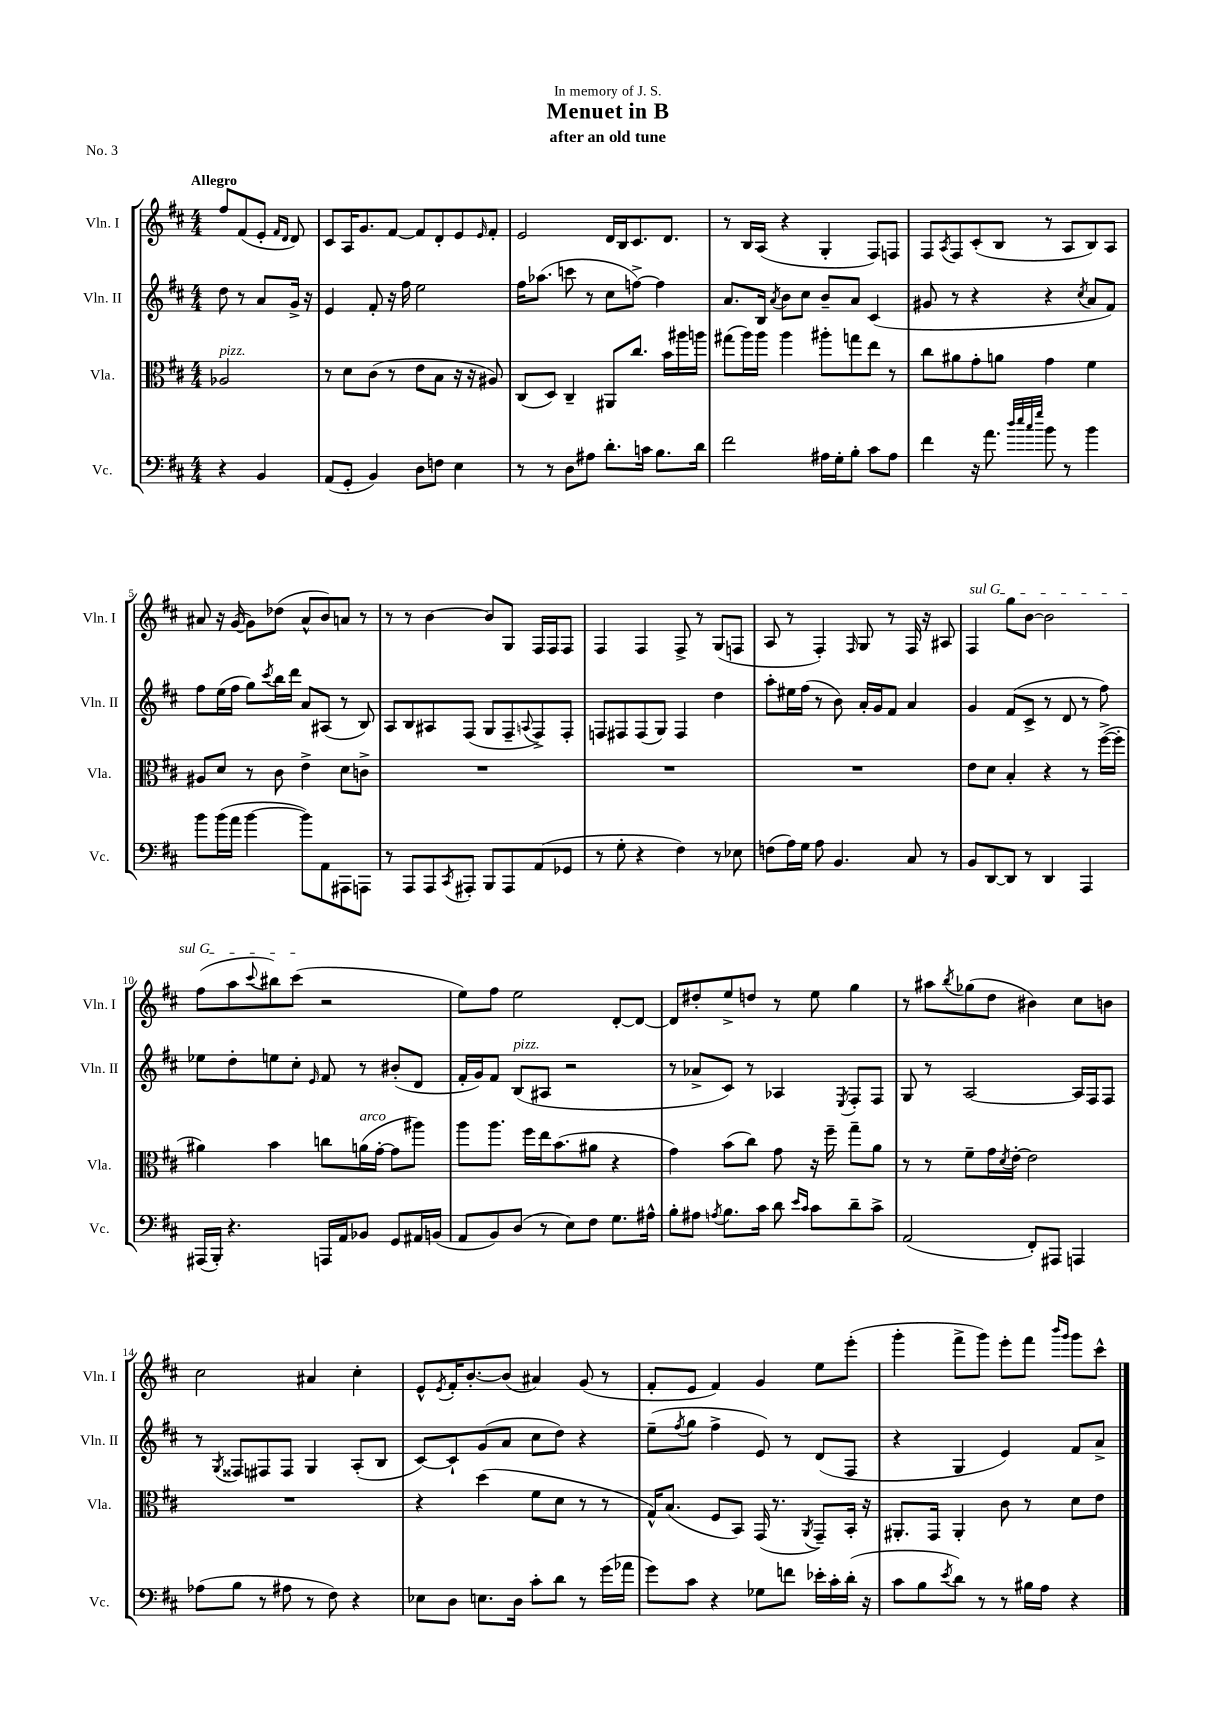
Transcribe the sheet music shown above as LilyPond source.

\header { title = "Menuet in B" subtitle = "after an old tune" dedication = "In memory of J. S." piece = "No. 3" }
<<
\new StaffGroup <<
\new Staff = "s0" \with { instrumentName = "Vln. I" shortInstrumentName = "Vln. I" } {
    \clef treble \key d \major \numericTimeSignature \time 4/4 \partial 2 \tempo "Allegro"
    fis''8 fis'8( e'8-. \grace { fis'16 d'16 } d'8) |
    cis'8 a16 g'8. fis'8~ fis'8 d'8-. e'8 \grace { e'16 } fis'8-. |
    e'2 d'16 b16 cis'8. d'8. |
    r8 b16 a16( r4 g4-. fis8) f8 |
    fis8 \acciaccatura { a8 } fis8 cis'8-.( b8 r8 a8 b8) a8 |
    ais'8 r16 g'16~( g'8) des''8( ais'8-^ b'8) a'8 r8 |
    r8 r8 b'4~ b'8 g8 fis16 fis16 fis8 |
    fis4 fis4 fis8-> r8 g8( f8 |
    a8 r8 fis4-.) \grace { fis16 } g8 r8 fis16 r16 ais8 |
    \once \override TextSpanner.bound-details.left.text = \markup { \italic "sul G" } fis4\startTextSpan g''8 b'8~ b'2 |
    fis''8( a''8 \appoggiatura { cis'''8 } bis''8) cis'''8\stopTextSpan( r2 |
    e''8) fis''8 e''2 d'8~-. d'8~ |
    d'8 dis''8-. e''8-> d''8 r8 e''8 g''4 |
    r8 ais''8 \acciaccatura { b''8 } ges''8( d''8 bis'4) cis''8 b'8 |
    cis''2 ais'4 cis''4-. |
    e'8-^ \acciaccatura { e'8 } fis'16-. b'8.~-. b'8( ais'4) g'8( r8 |
    fis'8-. e'8 fis'4) g'4 e''8 e'''8-.( |
    g'''4-. fis'''8-> g'''8) e'''8-. fis'''8 \grace { b'''16 g'''16 } g'''8 cis'''8-^ \bar "|." |
}
\new Staff = "s1" \with { instrumentName = "Vln. II" shortInstrumentName = "Vln. II" } {
    \clef treble \key d \major \numericTimeSignature \time 4/4 \partial 2
    d''8 r8 a'8 g'16-> r16 |
    e'4 fis'8-. r16 fis''16 e''2 |
    fis''16 aes''8.( c'''8 r8 cis''8 f''8~->) f''4 |
    a'8. b16 \acciaccatura { a'8 } b'8 cis''8 b'8-- a'8 cis'4( |
    gis'8 r8 r4 r4 \acciaccatura { cis''8 } a'8 fis'8) |
    fis''8 e''16( fis''16 g''8) \acciaccatura { cis'''8 } b''16 d'''16 a'8 ais8( r8 b8) |
    a8 b8 ais8 fis8( g8 fis8-- \appoggiatura { a8 } fis8->) fis8-. |
    f8 fis8 fis8( g8) fis4 d''4 |
    a''8-. eis''16 fis''16( r8 b'8) a'16-. g'16 fis'8 a'4 |
    g'4 fis'8( cis'8-> r8 d'8 r8 fis''8) |
    ees''8 d''8-. e''8 cis''8-. \grace { e'16 } fis'8 r8 bis'8-.( d'8 |
    fis'16-. g'16) fis'8 b8^\markup { \italic "pizz." }( ais8 r2 |
    r8 aes'8-> cis'8) r8 aes4 \acciaccatura { e8 } fis8-. fis8 |
    g8 r8 a2~ a16 fis16 fis8 |
    r8 \acciaccatura { g8 } fisis8 fis8 fis8 g4 a8-.( b8 |
    cis'8~) cis'8-! g'8( a'8 cis''8 d''8) r4 |
    e''8--( \acciaccatura { fis''8 } g''8 fis''4-> e'8) r8 d'8( fis8 |
    r4 g4 e'4) fis'8 a'8-> \bar "|." |
}
\new Staff = "s2" \with { instrumentName = "Vla." shortInstrumentName = "Vla." } {
    \clef alto \key d \major \numericTimeSignature \time 4/4 \partial 2
    aes2^\markup { \italic "pizz." } |
    r8 d'8 cis'8( r8 e'8 b8 r16 r16 ais8) |
    cis8( d8) cis4-- ais,8 cis''8. b'16 ais''16 a''16 |
    gis''8( a''16) a''16 a''4 ais''8-. g''8 e''8 r8 |
    cis''8 ais'8 g'8-. a'8 g'4 fis'4 |
    ais8 d'8 r8 cis'8 e'4-> d'8 c'8-> |
    R1 |
    R1 |
    R1 |
    e'8 d'8 b4-. r4 r8 fis''16~->( fis''16-. |
    ais'4) b'4 c''8 a'16^\markup { \italic "arco" }( g'16~-. g'8 ais''8) |
    a''8 a''8. fis''16 e''16 b'8.( ais'8 r4 |
    g'4) b'8( cis''8) g'8 r16 fis''16-- g''8-- a'8 |
    r8 r8 fis'8-- g'16 \acciaccatura { d'8 } e'16~-. e'2 |
    R1 |
    r4 d''4( fis'8 d'8 r8 r8 |
    g16-^) b8.( fis8 b,8) g,16( r8. \acciaccatura { a,8 } g,8--) b,16-. r16 |
    ais,8.-. g,16 ais,4-. cis'8 r8 d'8 e'8 \bar "|." |
}
\new Staff = "s3" \with { instrumentName = "Vc." shortInstrumentName = "Vc." } {
    \clef bass \key d \major \numericTimeSignature \time 4/4 \partial 2
    r4 b,4 |
    a,8( g,8-. b,4) d8 f8 e4 |
    r8 r8 d8 ais8 d'8.-. c'16 b8. d'16 |
    fis'2 ais16 g16-. b8-. cis'8 ais8 |
    fis'4 r16 a'8. \grace { d''32 e''32 cis''32 g''32 } b'8 r8 b'4 |
    b'8 b'16( a'16 b'4~ b'8) a,8 ais,,8 a,,8 |
    r8 a,,8 a,,8 \acciaccatura { cis,8 } ais,,8-. b,,8 ais,,8 a,8( ges,8 |
    r8 g8-. r4 fis4) r8 ees8 |
    f8( a16) g16 a8 b,4. cis8 r8 |
    b,8 d,8~ d,8 r8 d,4 a,,4 |
    ais,,16( b,,16-.) r4. a,,16 a,16 bes,8 g,8 ais,16 b,16( |
    a,8 b,8) d8( r8 e8) fis8 g8. ais16-^ |
    b8-. ais8 \acciaccatura { a8 } b8. cis'16 d'8 \grace { e'16 cis'16 } cis'8 d'8-- cis'8-> |
    a,2( fis,8-.) ais,,8 a,,4 |
    aes8( b8 r8 ais8 r8 fis8) r4 |
    ees8 d8 e8. d16 cis'8-. d'8 r8 g'16( aes'16 |
    g'8) cis'8 r4 ges8 f'8 ees'16-. cis'16-. d'16-.( r16 |
    cis'8 b8 \acciaccatura { e'8 } d'8) r8 r8 bis16 a16 r4 \bar "|." |
}
>>
>>
